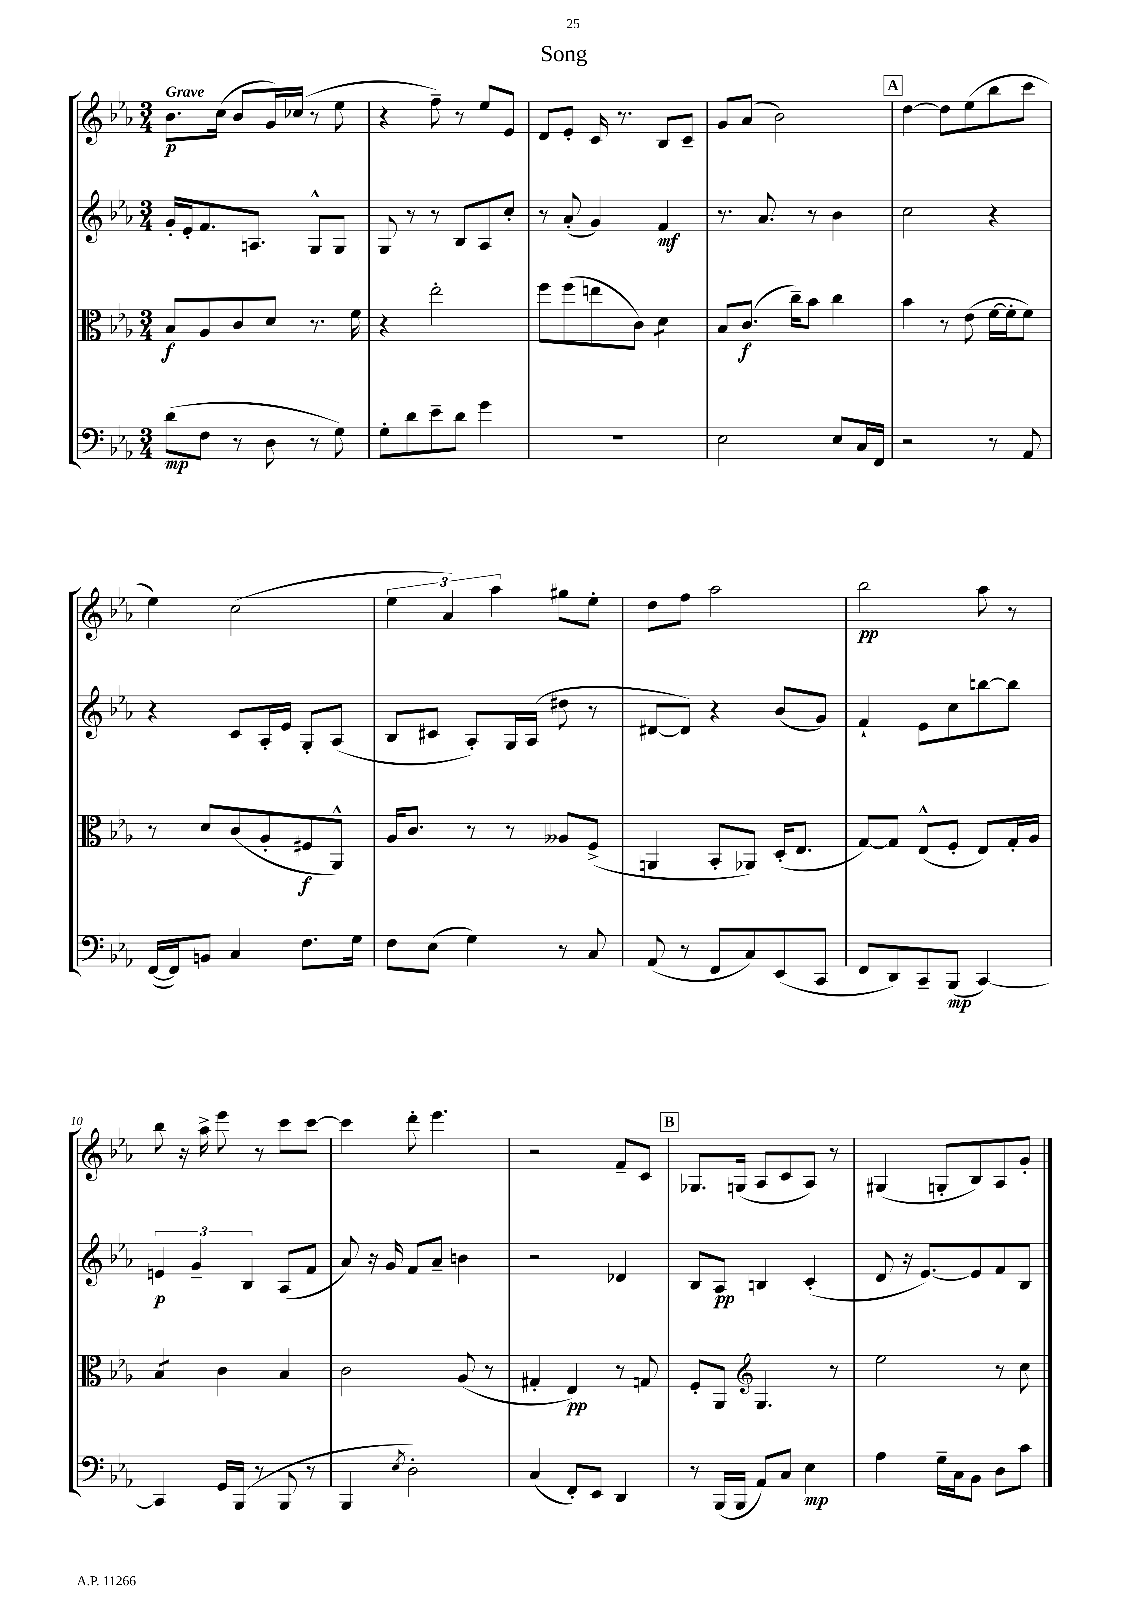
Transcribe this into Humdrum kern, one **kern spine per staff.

**kern	**kern	**kern	**kern
*staff4	*staff3	*staff2	*staff1
*clefF4	*clefC3	*clefG2	*clefG2
*k[b-e-a-]	*k[b-e-a-]	*k[b-e-a-]	*k[b-e-a-]
*M3/4	*M3/4	*M3/4	*M3/4
(8d\L	8B-/L	16g'/LL	8.b-\L
.	.	16e-'/J	.
8F\J	8A-/	8.f/	.
.	.	.	(16cc\Jk
8r	8c/	.	8b-/L
.	.	8.A/J	.
8D\	8d/J	.	16g/L)
.	.	.	(16cc-/JJ
8r	8.r	8G^^/L	8r
8G\)	.	8G/J	8ee-\
.	16f\	.	.
=	=	=	=
8G'\L	4r	8G/	4r
8d\	.	8r	.
8e-~\	2ee-'\	8r	8ff~\)
8d\J	.	8B-/L	8r
4g\	.	8A-/	8ee-/L
.	.	8cc'/J	8e-/J
=	=	=	=
2.r	8ff\L	8r	8d/L
.	(8ff\	(8a-'/	8e-'/J
.	8ee\	4g/)	16c/
.	.	.	8.r
.	8c\J)	.	.
.	4d\	4f/	8B-/L
.	.	.	8c~/J
=	=	=	=
2E-\	8B-/L	8.r	8g/L
.	(8.c/J	.	(8a-/J
.	.	8.a-/	.
.	.	.	2b-\)
.	16cc~\LK)	.	.
.	8b-\J	8r	.
8E-/L	4cc\	4b-\	.
16C/L	.	.	.
16FF/JJ	.	.	.
=	=	=	=
2r	4b-\	2cc\	[4dd\
.	8r	.	8dd\]L
.	(8e-\	.	(8ee-\
8r	[16f\LL	4r	8bb-\
.	16f'\]J	.	.
8AA-/	8f\J)	.	8ccc\J
=	=	=	=
([16FF/LL	8r	4r	4ee-\)
16FF/]J)	.	.	.
8BB/J	8d/L	.	.
4C/	(8c/	8c/L	(2cc\
.	8A-'/	16A-'/L	.
.	.	16e-/JJ	.
8.F\L	8F#/	8G'/L	.
.	8AA-^^/J)	(8A-/J	.
16G\Jk	.	.	.
=	=	=	=
8F\L	16A-/LK	8B-/L	6ee-\
.	8.c/J	.	.
(8E-\J	.	8c#/J	.
.	.	.	6a-/)
4G\)	8r	8A-'/L)	.
.	.	.	6aa-\
.	8r	16G/L	.
.	.	(16A-/JJ	.
8r	8A--/L	8dd#\	8gg#\L
8C/	(8F^/J	8r	8ee-'\J
=	=	=	=
(8AA-/	4AA/	[8d#/L	8dd\L
8r	.	8d#/]J)	8ff\J
8FF/L	8BB-'/L	4r	2aa-\
8C/)	8AA-/J)	.	.
(8EE-/	(16D'/LK	(8b-/L	.
.	8.E-/J	.	.
8CC/J	.	8g/J)	.
=	=	=	=
8FF/L	[8G/L)	4f`/	2bb-\
8DD/)	8G/]J	.	.
8CC~/	(8E-^^/L	8e-\L	.
(8BBB-/J	8F'/J	8cc\	.
[4CC/)	8E-/L)	[8bb\	8aa-\
.	16G'/L	8bb\]J	8r
.	16A-/JJ	.	.
=	=	=	=
4CC/]	4B-/	6e/	8bb-\
.	.	.	16r
.	.	6g~/	.
.	.	.	16aa-^\
16GG/LL	4c\	.	8eee-\
(16BBB-/JJ	.	.	.
.	.	6B-/	.
8r	.	.	8r
8BBB-/	4B-/	(8A-/L	8ccc\L
8r	.	8f/J	[8ccc\J
=	=	=	=
4BBB-/	2c\	8a-/)	4ccc\]
.	.	16r	.
.	.	16g/	.
8qE-/	.	.	.
2D'\)	.	8f/L	8ddd'\
.	.	8a-~/J	4.eee-\
.	(8A-/	4b\	.
.	8r	.	.
=	=	=	=
(4C/	4G#'/	2r	2r
8FF'/L)	4E-/)	.	.
8EE-/J	.	.	.
4DD/	8r	4d-/	8f~/L
.	8G/	.	8c/J
=	=	=	=
8r	8F'/L	8B-/L	8.G-/L
(16BBB-/LL	8AA-/J	8A-/J	.
16BBB-/JJ	.	.	(16G/Jk
*	*clefG2	*	*
8AA-/L)	4.G/	4B/	8A-/L
8C/J	.	.	8c/
4E-\	.	(4c'/	8A-/J)
.	8r	.	8r
=	=	=	=
4A-\	2ee-\	8d/	(4G#/
.	.	16r	.
.	.	[8.e-/L)	.
16G~\LL	.	.	8G'/L
16C\J	.	.	.
8BB-\J	.	8e-/]	8B-/)
8D\L	8r	8f/	8A-/
8c\J	8cc\	8B-/J	8g'/J
==	==	==	==
*-	*-	*-	*-
